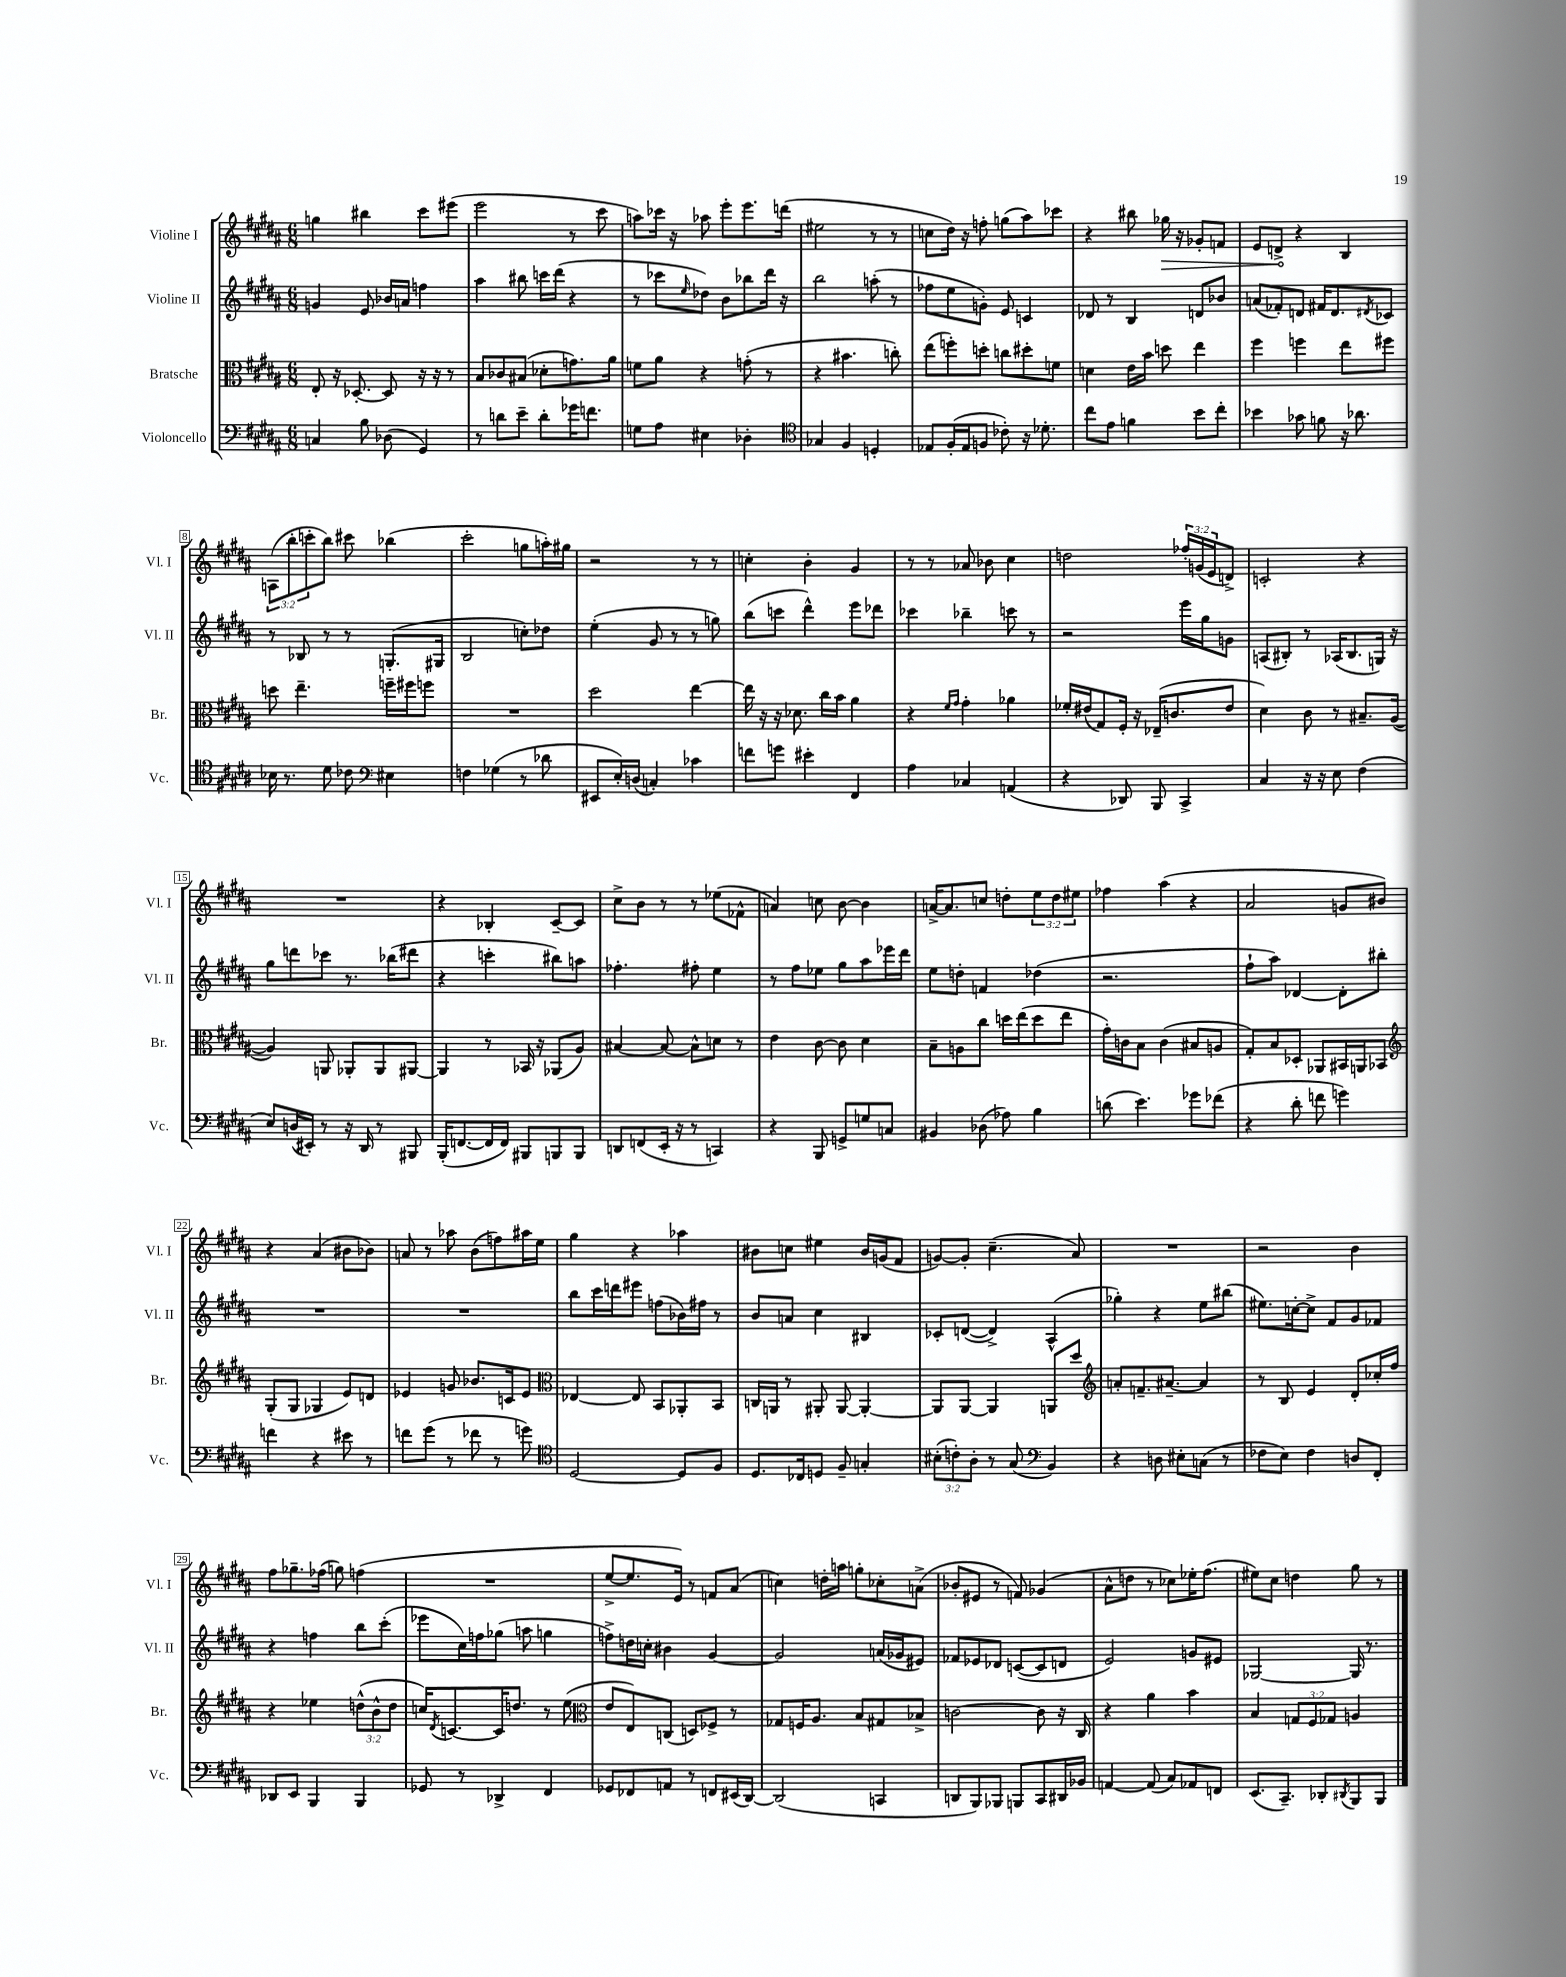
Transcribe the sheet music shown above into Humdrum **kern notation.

**kern	**kern	**kern	**kern	**dynam
*part4	*part3	*part2	*part1	*part1
*staff4	*staff3	*staff2	*staff1	*staff1
*I"Violoncello	*I"Bratsche	*I"Violine II	*I"Violine I	*
*I'Vc.	*I'Br.	*I'Vl. II	*I'Vl. I	*
*clefF4	*clefC3	*clefG2	*clefG2	*
*k[f#c#g#d#a#]	*k[f#c#g#d#a#]	*k[f#c#g#d#a#]	*k[f#c#g#d#a#]	*
*M6/8	*M6/8	*M6/8	*M6/8	*
=1	=1	=1	=1	=1
4Cn/	8E'/	4gn/	4ggn\	.
.	16r	.	.	.
.	[8.D-X'/	.	.	.
8B\	.	8e/	4bb#X\	.
(8D-X\	8D-/]	16b-X/LL	.	.
.	.	16an/JJ	.	.
4GG#/)	16r	4ffn\	8ccc#\L	.
.	16r	.	.	.
.	8r	.	(8eee#X\J	.
=2	=2	=2	=2	=2
8r	8B/L	4aa#\	2eee\	.
8dn\L	8c-X/	.	.	.
8e~\J	(8B#X/J	8bb#X\	.	.
8d'\L	8d-X'\L	16cccn\LL	.	.
.	.	(16ddd#\JJ	.	.
16g-X\K	8.gn\)	4r	8r	.
8.fn\J	.	.	.	.
.	.	.	8ccc#\	.
.	16a#\Jk	.	.	.
=3	=3	=3	=3	=3
8Gn\L	8fn\L	8r	8aan\L)	.
8A#\J	8a#\J	8ccc-X\L	16ccc-X\Jk	.
.	.	.	16r	.
.	.	16qqee/	.	.
4E#X\	4r	8dd-X\J)	8aa-X\	.
.	.	8b\L	8eee'\L	.
4D-X'\	(8gn'\	8bb-X\	8.eee\	.
.	8r	16ddd#\Jk	.	.
.	.	16r	(16dddn\Jk	.
=4	=4	=4	=4	=4
*clefC4	*	*	*	*
4G-X/	4r	2bb\	2ee#X\	.
4F#/	4.b#X\	.	.	.
4Dn'/	.	(8aan'\	8r	.
.	8ccn'\)	8r	8r	.
=5	=5	=5	=5	=5
8E-X/L	(8ee\L	8ff-X\L	8ccn\L	.
(16F#'/L	8ffn'\)	8ee\	16dd#\Jk)	.
16E-/J	.	.	16r	.
8Fn/J	8ddn'\J	8gn'\J)	8ffn'\	.
8c-X'\)	8ccn\L	8e/	(8ggn\L	.
16r	8dd#X'\	4cn/	8aa#\)	.
8.d-X'\	.	.	.	.
.	8fn\J	.	8ccc-X\J	.
=6	=6	=6	=6	=6
8cc#\L	4dn\	8d-X/	4r	.
8e\J	.	8r	.	.
4fn\	16e\LL	4B/	8bb#X\	.
.	16b\JJ	.	.	.
!	!	!	!	!LO:HP:b
.	8ddn\	.	16gg-X\	>
.	.	.	16r	.
8b\L	4ee\	8dn/L	8g-X'/L	.
8cc#'\J	.	8b-X/J	8fn/J	.
=7	=7	=7	=7	=7
4b-X\	4ff#\	(8an/L	8e/L	.
.	.	8f-X'/)	8dn^/J	.
8g-X\	4ffn\	8dn/J	4r	]
8fn\	.	16f#X/KL	.	.
.	.	8.d/	.	.
16r	8ee\L	.	4B/	.
8.a-X\	.	.	.	.
.	.	8qd#X/	.	.
.	8ff#X\J	8c-X/J	.	.
!!LO:LB:g=z
=8	=8	=8	=8	=8
16B-X\	8ddn\	8r	(12An\L	.
8.r	.	.	.	.
.	.	.	12bb'\	.
.	4.ee~\	8B-X/	.	.
.	.	.	12cccn'\	.
8d#\	.	8r	8bb\J)	.
8c-X\	.	8r	8ccc#X\	.
*clefF4	*	*	*	*
4E#X\	16ffn~\LL	(8.Gn'/L	(4bb-X\	.
.	16ff#X\J	.	.	.
.	8ffn\J	.	.	.
.	.	16G#X/Jk	.	.
=9	=9	=9	=9	=9
4Fn\	2.r	2B/	2ccc#'\	.
(4G-X\	.	.	.	.
8r	.	8ccn'\L)	8ggn\L	.
8d-X\	.	8dd-X\J	16aan'\L)	.
.	.	.	16gg#X\JJ	.
=10	=10	=10	=10	=10
8EE#X/L	2dd#\	(4ee'\	2r	.
16E'/L)	.	.	.	.
(16Dn/JJ	.	.	.	.
4Cn'/)	.	8g#/	.	.
.	.	8r	.	.
4c-X\	[4ee\	8r	8r	.
.	.	8ggn\)	8r	.
=11	=11	=11	=11	=11
8fn\L	16ee\]	(8bb\L	4ccn'\	.
.	16r	.	.	.
8gn\J	16r	8cccn\J	.	.
.	8.d-X\	.	.	.
4e#X'\	.	4ddd#^^\)	4b'\	.
.	16cc#\LL	.	.	.
.	16b\JJ	.	.	.
4FF#/	4a#\	8eee\L	4g#/	.
.	.	8ddd-X\J	.	.
=12	=12	=12	=12	=12
4A#\	4r	4ccc-X\	8r	.
.	.	.	8r	.
.	16qqf#/LL	.	.	.
.	16qqg#/JJ	.	.	.
4C-X/	4g#'\	4bb-X~\	8a-X/	.
.	.	.	8b-X\	.
(4AAn/	4a-X\	8cccn\	4cc#\	.
.	.	8r	.	.
=13	=13	=13	=13	=13
4r	16f-X'/LL	2r	2ddn\	.
.	(16e#X/J	.	.	.
.	8G#/)	.	.	.
8DD-X/)	16F#'/Jk	.	.	.
.	16r	.	.	.
8BBB/	(16E-X~/KL	.	.	.
.	8.cn/	.	.	.
4CC#^/	.	16eee\LL	24ff-X'/LL	.
.	.	.	(24gn/	.
.	.	16gg#\J	.	.
.	.	.	24e/J	.
.	8e#/J	8gn\J	8dn^/J)	.
=14	=14	=14	=14	=14
4C#/	4d#\)	(8An/L	2cn'/	.
.	.	8B#X'/J)	.	.
16r	8c#\	8r	.	.
16r	.	.	.	.
8E\	8r	(16A-X/KL	.	.
.	.	8.B#/	.	.
(4F#\	8.B#X~/L	.	4r	.
.	.	16Gn/Jk)	.	.
.	([16A#/Jk	16r	.	.
!!LO:LB:g=z
=15	=15	=15	=15	=15
8E/L)	4A#/])	8gg#\L	2.r	.
(16Dn/L	.	8dddn\	.	.
16EE#X'/JJ)	.	.	.	.
8r	8AAn/	8ccc-X\J	.	.
16r	8AA-X'/L	8.r	.	.
16DD#/	.	.	.	.
8r	8AA-/	.	.	.
.	.	(16bb-X\KL	.	.
8BBB#X/	[8AA#X/J	8ddd#X\J	.	.
=16	=16	=16	=16	=16
(16BBB'/KL	4AA#/]	4r	4r	.
[8.FFn/	.	.	.	.
16FF/L]	8r	4cccn'\	4B-X'/	.
16FF/JJ)	.	.	.	.
8BBB#X/L	16BB-X/	.	.	.
.	16r	.	.	.
8BBBn/	(8AA-X/L	8bb#X\L)	[8c#~/L	.
8BBB/J	8A#/J)	8aan\J	8c#/J]	.
=17	=17	=17	=17	=17
8DDn/L	[4B#X/	4.ff-X'\	8cc#^\L	.
(8FFn/	.	.	8b\J	.
16EE'/Jk	8B#/_	.	8r	.
16r	.	.	.	.
8r	8B#^^\L]	8ff#X'\	8r	.
4CCn/)	8dn\J	4ee\	(8ee-X\L	.
.	8r	.	8f-X^^\J	.
=18	=18	=18	=18	=18
4r	4e\	8r	4an/)	.
.	.	8ff#\L	.	.
8BBB/	[8c#\	8ee-X\J	8ccn\	.
8GGn^/L	8c#\]	8gg#\L	[8b\	.
8Gn/	4d#\	8aa#\	4b\]	.
8Cn/J	.	16eee-X\L	.	.
.	.	16ddd#\JJ	.	.
=19	=19	=19	=19	=19
4BB#X/	8B~\L	8ee\L	[16an^/KL	.
.	.	.	8.a/]	.
.	8An\	8ddn'\J	.	.
(8D-X\	8cc#\J	4fn/	8ccn/J	.
8A-X\)	16ddn\LL	.	8ddn'\L	.
.	(16ee\J	.	.	.
4B\	8dd\	(4dd-X\	12ee\	.
.	.	.	12dd\	.
.	8ee\J	.	.	.
.	.	.	12ee#X\J	.
=20	=20	=20	=20	=20
(8dn\	16g#'\LL)	2.r	4ff-X\	.
.	16cn\J	.	.	.
4.e\)	8B\J	.	.	.
.	(4c\	.	(4aa#\	.
8g-X\L	8B#X/L	.	4r	.
(8f-X\J	8An/J	.	.	.
=21	=21	=21	=21	=21
4r	8G#'/L)	8ff#`\L	2a#/	.
.	8B/	8aa#\J)	.	.
8d#'\	8D-X'/J	[4d-X/	.	.
8fn\	8AA-X/L	.	.	.
4gn\)	16BB#X/L	8d-'\L]	8gn/L	.
.	16AAn/J	.	.	.
.	8BB-X/J	8bb#X'\J	8b#X/J)	.
!!LO:LB:g=z
=22	=22	=22	=22	=22
*	*clefG2	*	*	*
4fn\	(8G#'/L	2.r	4r	.
.	8G#/J	.	.	.
4r	4G-X/	.	(4a#/	.
8e#X\	8e/L)	.	8b#X\L	.
8r	8dn/J	.	8b-X\J)	.
=23	=23	=23	=23	=23
8fn\L	4e-X/	2.r	8an/	.
(8g#\J	.	.	8r	.
8r	8gn/	.	8aa-X\	.
8f-X\	8.b-X/L	.	(8b\L	.
8r	.	.	8ffn\)	.
.	16cn/k	.	.	.
8gn\)	8e-/J	.	16aa#X\L	.
.	.	.	16ee\JJ	.
=24	=24	=24	=24	=24
*clefC4	*clefC3	*	*	*
[2D#/	[4E-X/	8bb\L	4gg#\	.
.	.	16ccc#\L	.	.
.	.	16dddn\J	.	.
.	8E-/]	8eee#X\J	4r	.
.	8BB/L	(8ffn\L	.	.
8D#/L]	8AA-X'/	16b-X\L)	4aa-X\	.
.	.	16ff#X\JJ	.	.
8F#/J	8BB/J	8r	.	.
=25	=25	=25	=25	=25
8.D#/L	16Cn/LL	8b/L	8b#X\L	.
.	16AAn/JJ	.	.	.
.	8r	8an/J	8ccn\J	.
16C-X/k	.	.	.	.
8Dn/J	8AA#X'/	4cc#\	4ee#X\	.
8F#~/	[8AA#/	.	.	.
4Gn'/	4AA#'/_	4B#X/	16b#/LL	.
.	.	.	(16gn/J	.
.	.	.	8f#/J	.
=26	=26	=26	=26	=26
(12B#X'\L	8AA#/L]	8c-X'/L	[8gn/L)	.
12cn'\)	.	.	.	.
.	[8AA#/J	([8dn/J	8g'/J]	.
12A#'\J	.	.	.	.
8r	4AA#/]	4d^/])	(4.cc#~\	.
(8G#/	.	.	.	.
*clefF4	*	*	*	*
4BB/)	8AAn/L	(4A#^^/	.	.
.	8dd#/J	.	8a#/)	.
=27	=27	=27	=27	=27
*	*clefG2	*	*	*
4r	8an'/L	4gg-X'\)	2.r	.
.	8.fn~/	.	.	.
8Dn\	.	4r	.	.
.	[8.a#X~/J	.	.	.
8E#X'\L	.	.	.	.
(8Cn\J	4a#/]	8ee\L	.	.
8r	.	(8bb#X\J	.	.
=28	=28	=28	=28	=28
8F-X\L	8r	8.ee#X\L)	2r	.
8E\J)	8B/	.	.	.
.	.	[16ccn'\k	.	.
4F-\	4e/	8cc^\J]	.	.
.	.	8f#/L	.	.
8Dn/L	8d#'/L	8g#/	4b\	.
8FF#'/J	16cc-X'/L	8f-X/J	.	.
.	16ff#/JJ	.	.	.
!!LO:LB:g=z
=29	=29	=29	=29	=29
8DD-X/L	4r	4r	8ff#\L	.
8EE/J	.	.	8.gg-X~\	.
4BBB/	4ee-X\	4ffn\	.	.
.	.	.	(16ff-X\Jk	.
.	.	.	8ggn\)	.
4BBB/	(12ddn^^\L	8bb\L	(4ffn\	.
.	12b^^\	.	.	.
.	.	(8ccc#'\J	.	.
.	12dd\J	.	.	.
=30	=30	=30	=30	=30
8GG-X/	16ccn/KL)	8eee-X\L	2.r	.
.	8qd#/	.	.	.
.	[8.cn/	.	.	.
8r	.	16cc#\L)	.	.
.	.	16ffn\J	.	.
4DD-X^/	16c/K]	(8gg-X\J	.	.
.	8.ddn/J	.	.	.
.	.	8aan\	.	.
4FF#/	8r	4ggn\	.	.
.	(8ee\	.	.	.
=31	=31	=31	=31	=31
*	*clefC3	*	*	*
8GG-X/L	8e/L	8ffn^\L)	[8ee^/L	.
8FF-X/	8E/)	16ddn\L	8.ee/]	.
.	.	16ccn'\JJ	.	.
8AAn/J	(8Cn/J	4b#X\	.	.
.	.	.	16e/Jk)	.
8r	8Dn/L)	.	8r	.
8FFn/L	8F-X^/J	[4g#/	8fn/L	.
(16EE#X/L	8r	.	(8a#/J	.
[16DD#/JJ)	.	.	.	.
=32	=32	=32	=32	=32
(2DD#/]	8G-X/L	2g#/]	4ccn\)	.
.	16Fn/K	.	.	.
.	8.A#/J	.	.	.
.	.	.	16ddn'\LL	.
.	.	.	16aan\JJ	.
.	8B/L	.	8ggn'\L	.
4CCn/	8G#X/	(16an/LL	8cc-X'\	.
.	.	16g-X/J	.	.
.	8B-X^/J	8e#X/J)	(8an^\J	.
=33	=33	=33	=33	=33
8DDn/L	[2cn\	8f-X/L	8b-X'/L	.
8BBB/)	.	8e-X/	8e#X/J	.
8BBB-X/J	.	8d-X/J	8r	.
8BBBn/L	.	([8cn/L	8fn/)	.
8CC#/	8c\]	8c/]	(4g-X/	.
16DD#X/L	16r	8dn/J	.	.
16BB-X/JJ	16C#/	.	.	.
=34	=34	=34	=34	=34
[4AAn/	4r	2e/)	8a#^^\L	.
.	.	.	8ddn\J	.
(8AA/]	4a#\	.	8r	.
8C#/L)	.	.	8cc-X\L)	.
8AA-X/	4b\	8gn/L	16ee-X'\K	.
.	.	.	(8.ff#\J	.
8FFn/J	.	8e#X/J	.	.
=35	=35	=35	=35	=35
(8.EE/L	4B/	[2G-X/	8ee#X\L)	.
.	.	.	8cc#\J	.
8.CC#~/J)	.	.	.	.
.	12Gn/L	.	4ddn\	.
.	12F#/	.	.	.
8DD-X'/L	.	.	.	.
.	12G-X/J	.	.	.
8qDD#X/	.	.	.	.
8BBB/	4An/	16G-/]	8gg#\	.
.	.	8.r	.	.
8BBB/J	.	.	8r	.
==	==	==	==	==
*-	*-	*-	*-	*-
